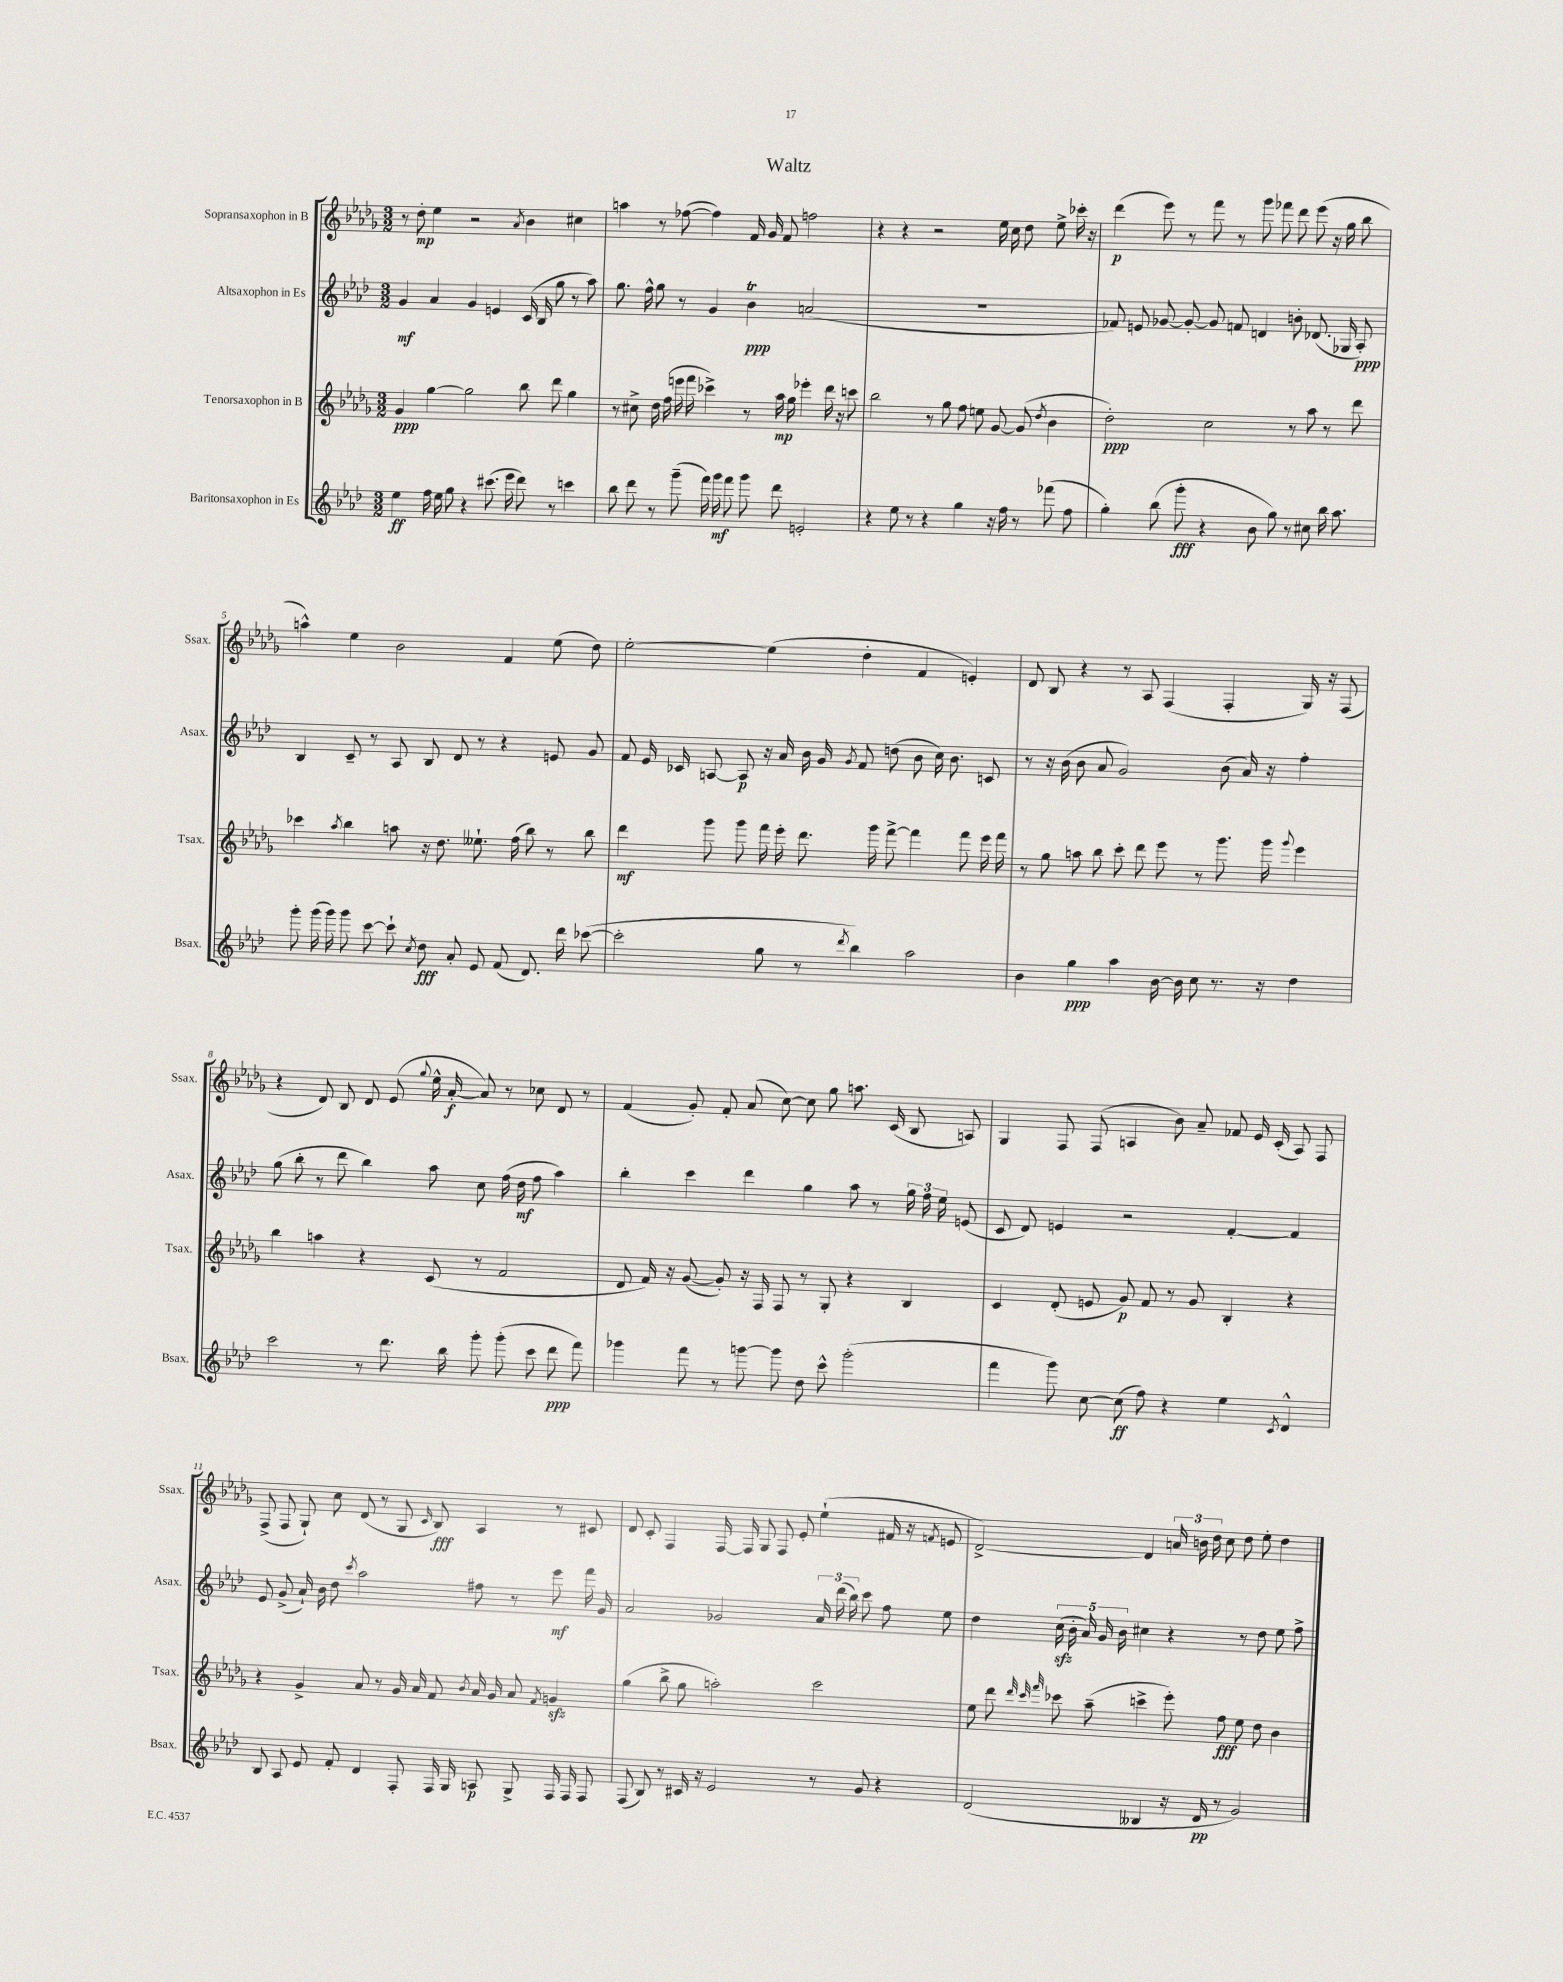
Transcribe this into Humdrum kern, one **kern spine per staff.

**kern	**kern	**kern	**kern
*staff4	*staff3	*staff2	*staff1
*clefG2	*clefG2	*clefG2	*clefG2
*k[b-e-a-d-]	*k[b-e-a-d-g-]	*k[b-e-a-d-]	*k[b-e-a-d-g-]
*M3/2	*M3/2	*M3/2	*M3/2
4ee-	4g-	4g	8r
.	.	.	8dd-'
16ff	[4gg-	4a-	4ee-
16ee-	.	.	.
8gg	.	.	.
4r	2gg-]	4g	2r
(8.ccc#	.	4e	.
16eee-	.	.	.
.	.	.	8qa-
8ddd-)	8bb-	(16c	4b-
.	.	16B-	.
8r	8ddd-	8gg	.
4ccc	4gg-	8r	4cc#
.	.	8aa-)	.
=	=	=	=
8bb-	8r	8.gg	4aa
8ddd-	8cc#^	.	.
.	.	16ff^^	.
8r	16dd-	8gg	8r
.	(16ff	.	.
(8ggg~	16eee	8r	([8ff-
.	16fff	.	.
16fff)	4ccc-^)	4g	4ff-])
16ggg	.	.	.
8fff	.	.	.
8ggg	8r	4b-	16f
.	.	.	16g-
8ddd-	16aa-	.	8f
.	16gg-	.	.
2e'	4eee-'	(2a	2ff
.	16ddd-	.	.
.	16r	.	.
.	8ccc	.	.
=	=	=	=
4r	2bb-	1.r	4r
8ee-	.	.	4r
8r	.	.	.
4r	8r	.	2r
.	8gg-	.	.
4gg	8ff	.	.
.	8ee	.	.
16r	[8g-	.	16ee-
16ff	.	.	16cc
8r	(8g-]	.	8dd-
.	8qdd-	.	.
(8fff-	4b-	.	8ee-^
8ff	.	.	16ccc-'
.	.	.	16r
=	=	=	=
4gg')	2dd-')	8f-)	(4ddd-
.	.	8e	.
(8bb-	.	[8g-	8eee-)
8ggg'	.	8g-'_	8r
4r	2cc	8g-]	8fff
.	.	8f	8r
8b-	.	4d	8ggg-
8gg)	.	.	8fff-
8r	8r	8b'	8ddd-
8cc#	8aa-	(8.d-	(8eee-
16bb-	8r	.	16r
8.aa-	.	16G-	16gg-
.	8ddd-	8A-')	8bb-
=	=	=	=
8ggg'	4ccc-	4B-	4aa^^)
(16ggg	.	.	.
16ggg)	.	.	.
.	8qaa-	.	.
8ggg	4bb-	8c~	4ee-
[8ccc	.	8r	.
8ccc`]	8aa	8A-	2b-
8qcc	.	.	.
8dd-	16r	8B-	.
.	8.dd-	.	.
8a-'	.	8d-	.
8e-	8.ee--`	8r	.
(8f	.	4r	4f
.	(16ff	.	.
8.d-)	8bb-)	.	.
.	8r	8e	(8ee-
16ddd-	.	.	.
([8ccc-	8bb-	8g	8dd-)
=	=	=	=
2ccc-']	4ddd-	8f	[2ee-'
.	.	16e-	.
.	.	16c-	.
.	8ggg-	[8A	.
.	8ggg-	8A]	.
8gg	16fff	16r	(4ee-]
.	16eee-'	16a-	.
8r	8.ddd-	16b-	.
.	.	16g	.
8qddd-	.	8qg	.
4bb-)	.	8f	4dd-'
.	16ggg-	.	.
.	[8fff^	(8dd	.
2aa-	4fff]	8b-	4f
.	.	16cc)	.
.	.	8.b-	.
.	8fff	.	4e')
.	16eee-	8c	.
.	16fff	.	.
=	=	=	=
4b-	8r	8r	8d-
.	8gg-	16r	8B-
.	.	(16b-	.
4gg	8aa	8b-	4r
.	8bb-	8a-	.
4aa-	8ccc'	2g)	8r
.	8ddd-	.	8A-
[16b-	8eee-	.	(4F
16b-]	.	.	.
8cc	8r	.	.
8.r	8.ggg-	(8b-	4F'
.	.	16a-)	.
16r	16ggg-	16r	.
.	8qqggg-	.	.
4dd-	4eee-	4ff'	16G-)
.	.	.	16r
.	.	.	(8F
=	=	=	=
2ccc	4bb-	(8gg	4r
.	.	8bb-'	.
.	4aa	8r	8d-)
.	.	8ddd-	8B-
8r	4r	4bb-)	8d-
8.ddd-	.	.	(8e-
.	.	.	8qqgg-
.	(8c	8aa-	16ee-^^
16bb-	.	.	[16a-'
8ggg'	8r	8cc	8a-])
(8ggg'	2f	(16ff	8r
.	.	16dd-	.
8ccc	.	8ff	8cc-
8ddd-	.	4aa-)	8d-
8fff)	.	.	8r
=	=	=	=
4ggg-	8d-	4bb-'	(4f
.	16f)	.	.
.	16r	.	.
8fff	([8g-	4ccc	8g-')
8r	8g-'])	.	8f'
[8ggg	16r	4ddd-	(8a-
.	16F	.	.
8ggg]	8F	.	[8cc)
8dd-	8r	4gg	8cc]
8ccc^^	8G-'	.	8gg-
(2ggg'	4r	8aa-	8.aa
.	.	8r	.
.	.	.	(16c
.	4B-	24gg	8B-
.	.	24ff	.
.	.	24ee-	.
.	.	(8e	8A)
=	=	=	=
4fff	4c	8c	4G-
.	.	8d-)	.
8ggg)	(8d-'	4e	8F
[8cc	8e	.	(8F
(8cc]	8g-)	2r	4A
8ff)	8f	.	.
4r	8r	.	8b-)
.	8g-	.	8a-~
4ee-	4B-'	[4f'	8f-
.	.	.	16e-
.	.	.	(16c'
8qc	.	.	.
4d-^^	4r	4f]	8A)
.	.	.	8F
=	=	=	=
8B-	4r	8e-	(8F^
8A-	.	(8g^	8F
8e-	4g-^	16a-`)	8G-`)
.	.	16b-	.
8f'	.	8dd-	8cc
.	.	8qccc	.
4d-	8a-	2aa-	(8d-
.	8r	.	8r
8F'	16g-	.	8G-
.	16a-	.	.
.	.	.	16qqc
16F	8f	.	8B-)
16G	.	.	.
.	8qb-	.	.
8A	16a-	8ff#	4A-
.	16g-	.	.
8G^	8a-	8r	.
.	8qf	.	.
16F	4g	8eee-	8r
16F	.	.	.
8F	.	16fff	8c#
.	.	16g	.
=	=	=	=
(8F	(4gg-	2a-	8d-
8B-)	.	.	8c'
8r	8bb-^	.	4F
16c#	8gg-	.	.
16r	.	.	.
2e-	2aa')	2g-	[16F
.	.	.	16F]
.	.	.	8G-
.	.	.	8F
.	.	.	8e-'
8r	2ccc	24a-	(4ee-`
.	.	(24ddd-	.
.	.	24bb-)	.
8g	.	8ccc	.
4r	.	8ff	16f#
.	.	.	16r
.	.	.	8qf
.	.	8ee-	8e
=	=	=	=
(2d-	8ee-	4dd-	[2d-^)
.	8ddd-	.	.
.	32qqddd-	.	.
.	32qqccc	.	.
.	32qqfff	.	.
.	8ccc-	(20cc	.
.	.	20b-'	.
.	.	20a-)	.
.	(8aa-~	.	.
.	.	20g	.
.	.	20b-	.
4B--	4ccc^	4cc#	4d-]
16r	8eee-')	4r	24a
.	.	.	24b
16d-	.	.	.
.	.	.	24dd-
8r	8ff	.	8cc
2g)	8ee-	8r	8dd-
.	8dd-	8dd-	8ee-'
.	4b-	8ee-	4dd-
.	.	8ff^	.
==	==	==	==
*-	*-	*-	*-
